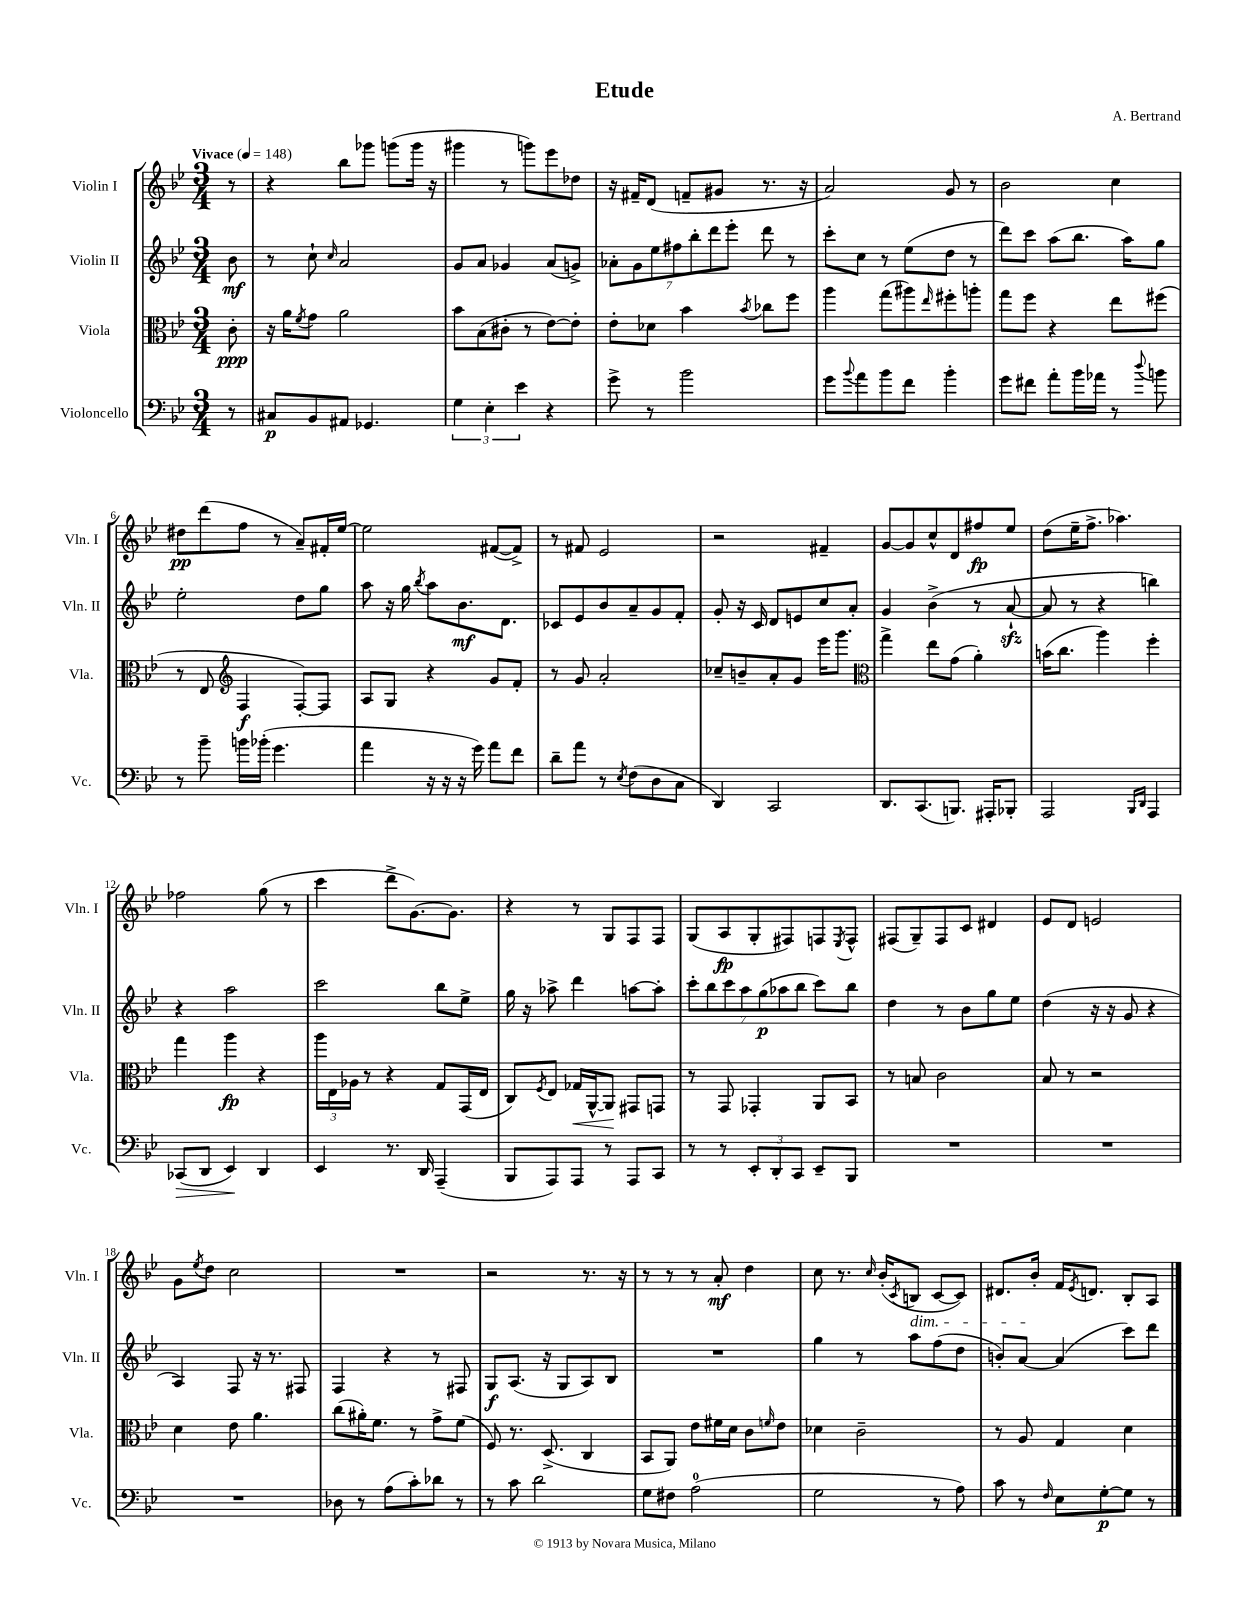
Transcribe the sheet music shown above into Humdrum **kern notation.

**kern	**kern	**kern	**kern
*staff4	*staff3	*staff2	*staff1
*clefF4	*clefC3	*clefG2	*clefG2
*k[b-e-]	*k[b-e-]	*k[b-e-]	*k[b-e-]
*M3/4	*M3/4	*M3/4	*M3/4
*MM148	*MM148	*MM148	*MM148
8r	8c'	8b-	8r
=	=	=	=
8C#	16r	8r	4r
.	16a	.	.
.	8qf	.	.
8BB-	8g	8cc`	.
.	.	16qqcc	.
8AA#	2a	2a	8bb-
4.GG-	.	.	8ggg-
.	.	.	(8ggg
.	.	.	16ggg
.	.	.	16r
=	=	=	=
6G	8b-	8g	4ggg#
.	(8B-	8a	.
6E-'	.	.	.
.	8c#'	4g-	8r
6e-	.	.	.
.	8r	.	8ggg)
4r	[8e-)	(8a	8eee-
.	8e-']	8g^)	8dd-
=	=	=	=
8g^	8e-'	14a-'	16r
.	.	.	16f#~
.	.	14g	.
8r	8d-	.	(8d
.	.	14ee-	.
.	.	14ff#	.
2b-	4b-	.	8f~
.	.	14bb-'	.
.	.	14ddd	.
.	.	.	8g#
.	.	14eee-'	.
.	8qb-	.	.
.	8cc-	8ddd	8.r
.	8ff	8r	.
.	.	.	16r
=	=	=	=
8g	4aa	8ccc'	2a)
8qqb-	.	.	.
8a	.	8cc	.
8b-	(8gg	8r	.
8f	8aa#)	(8ee-	.
.	16qqee-	.	.
4b-'	8ff#'	8dd	8g
.	8aa'	8r	8r
=	=	=	=
8g	8gg	8ddd)	2b-
8f#	8ff	8ccc	.
8a'	4r	(8aa	.
16b-	.	8.bb-	.
16a-	.	.	.
8r	8ee-	.	4cc
.	.	16aa)	.
8qqdd	.	.	.
8b	(8ff#	8gg	.
=	=	=	=
8r	8r	2ee-'	8dd#
8b-~	8E-	.	(8ddd
*	*clefG2	*	*
16b	4F	.	8ff
(16b-'	.	.	.
4.g	.	.	8r
.	[8F')	8dd	8a~)
.	8F]	8gg	16f#'
.	.	.	[16ee-
=	=	=	=
4a	8A	8aa	2ee-]
.	8G	16r	.
.	.	16gg	.
.	.	8qbb-	.
16r	4r	8aa	.
16r	.	.	.
16r	.	8.b-	.
16g)	.	.	.
8a	8g	.	([8f#
.	.	8.d	.
8f	8f'	.	8f#^])
=	=	=	=
8d~	8r	8c-	8r
8a	8g	8e-	8f#
8r	2a'	8b-	2e-
8qE-	.	.	.
(8F	.	8a~	.
8D	.	8g	.
8C	.	8f'	.
=	=	=	=
4DD)	8cc-~	8g'	2r
.	8b~	16r	.
.	.	16c	.
2CC	8a'	8d	.
.	8g	8e	.
.	16eee-	8cc	4f#~
.	8.ggg	.	.
.	.	8a'	.
=	=	=	=
*	*clefC3	*	*
8.DD	4gg^	4g	[8g
.	.	.	8g]
(8.CC	.	.	.
.	8ee-	(4b-^	8cc^^
8.BBB)	(8g	.	8d
.	4a')	8r	8ff#
16AAA#'	.	.	.
8BBB-'	.	[8a`	8ee-
=	=	=	=
2AAA	(16b	8a]	(8dd
.	8.cc	.	.
.	.	8r	16ee-~
.	.	.	8.ff^
.	4aa)	4r	.
.	.	.	4.aa-)
16qqBBB-	.	.	.
16qqDD	.	.	.
4AAA	4ff'	4bb)	.
=	=	=	=
(8CC-	4gg	4r	2ff-
8DD	.	.	.
4EE-)	4aa	2aa	.
4DD	4r	.	(8gg
.	.	.	8r
=	=	=	=
4EE-	24aa	2ccc	4ccc
.	24E-	.	.
.	24A-	.	.
.	8r	.	.
8.r	4r	.	8ddd^
.	.	.	[8.g)
16DD	.	.	.
(4AAA~	8G	8bb-	.
.	.	.	8.g]
.	(16GG	8ee-^	.
.	16E-	.	.
=	=	=	=
8BBB-	8C)	16gg	4r
.	.	16r	.
.	8qF	.	.
8AAA)	8E-	8aa-^	.
8AAA	16G-	4ddd	8r
.	[16AA^^	.	.
8r	8AA]	.	8G
8AAA	8GG#	[8aa	8F
8CC	8GG	8aa']	8F
=	=	=	=
8r	8r	14ccc'	(8G
.	.	14bb-	.
8r	8GG	.	8A
.	.	14ccc	.
.	.	14aa	.
12EE-'	4GG-'	.	8G'
.	.	(14gg	.
12DD'	.	.	.
.	.	14aa-	.
.	.	.	8F#)
12CC	.	.	.
.	.	14bb-	.
8EE-~	8AA	8ccc)	8F
.	.	.	8qE-
8BBB-	8BB-	8bb-	8F^^
=	=	=	=
2.r	8r	4dd	(8F#
.	8B	.	8G~)
.	2c	8r	8F#
.	.	8b-	8c
.	.	8gg	4d#
.	.	8ee-	.
=	=	=	=
2.r	8B-	(4dd	8e-
.	8r	.	8d
.	2r	16r	2e
.	.	16r	.
.	.	8g	.
.	.	4r	.
=	=	=	=
2.r	4d	4A)	8g
.	.	.	8qee-
.	.	.	8dd
.	8e-	8F	2cc
.	4.a	16r	.
.	.	8.r	.
.	.	8F#	.
=	=	=	=
8D-	(8cc	4F	2.r
8r	16a#')	.	.
.	8.f	.	.
(8A	.	4r	.
8c')	8r	.	.
8d-	8g^	8r	.
8r	(8f	8F#	.
=	=	=	=
8r	8F)	8G	2r
8c	8.r	(8.A	.
2d	.	.	.
.	(8.D^	16r	.
.	.	8G	.
.	4C	8A)	8.r
.	.	8B-	.
.	.	.	16r
=	=	=	=
8G	8BB-	2.r	8r
8F#	8AA)	.	8r
(2A	8e-	.	8r
.	16f#	.	8a'
.	16d	.	.
.	8c	.	4dd
.	16qqf	.	.
.	8e-	.	.
=	=	=	=
2G	4d-	4gg	8cc
.	.	.	8.r
.	2c~	8r	.
.	.	.	16qqcc
.	.	.	(16b-'
.	.	.	8qc
.	.	8aa	8B
8r	.	(8ff	[8c
8A)	.	8dd	8c])
=	=	=	=
8c	8r	8b')	8.d#
8r	8A	[8a	.
.	.	.	16b-'
16qqF	.	.	.
8E-	4G	(4a]	16f
.	.	.	8qe-
.	.	.	8.d
[8G'	.	.	.
8G]	4d	8ccc)	8B-'
8r	.	8ddd	8A
==	==	==	==
*-	*-	*-	*-
